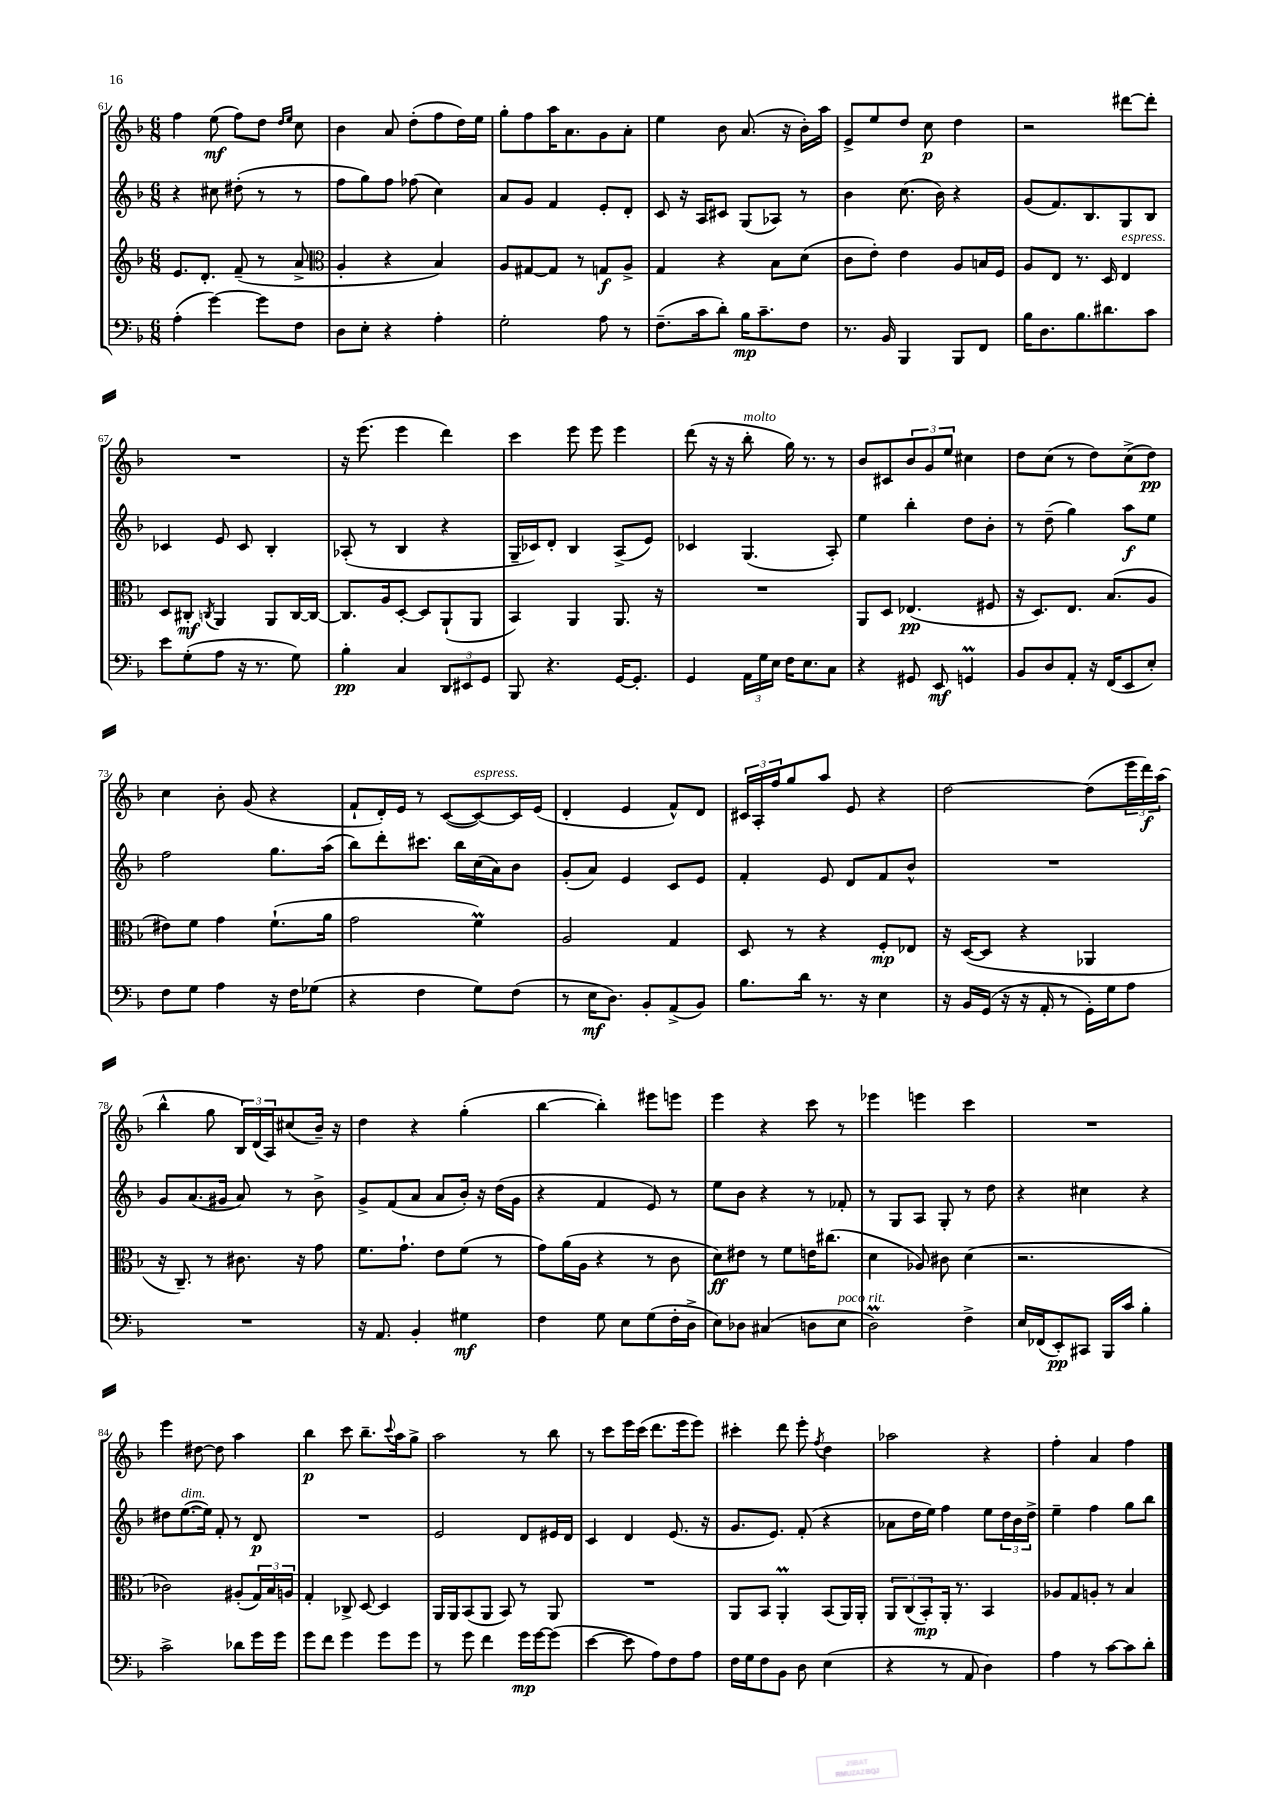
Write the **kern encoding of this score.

**kern	**dynam	**kern	**dynam	**kern	**dynam	**kern	**dynam
*part4	*part4	*part3	*part3	*part2	*part2	*part1	*part1
*staff4	*staff4	*staff3	*staff3	*staff2	*staff2	*staff1	*staff1
*clefF4	*	*clefG2	*	*clefG2	*	*clefG2	*
*k[b-]	*	*k[b-]	*	*k[b-]	*	*k[b-]	*
*M6/8	*	*M6/8	*	*M6/8	*	*M6/8	*
=61	=61	=61	=61	=61	=61	=61	=61
(4A'\	.	8.e/L	.	4r	.	4ff\	.
.	.	8.d'/J	.	.	.	.	.
[4g\)	.	.	.	8cc#X\	.	(8ee\	mf
.	.	(8f~/	.	(8dd#X'\	.	8ff\L)	.
8g\L]	.	8r	.	8r	.	8dd\J	.
.	.	.	.	.	.	16qqdd/LL	.
.	.	.	.	.	.	16qqee/JJ	.
8F\J	.	8a^/	.	8r	.	8cc\	.
=62	=62	=62	=62	=62	=62	=62	=62
*	*	*clefC3	*	*	*	*	*
8D\L	.	4A'/	.	8ff\L	.	4b-\	.
8E'\J	.	.	.	8gg\)	.	.	.
4r	.	4r	.	8ff\J	.	8a/	.
.	.	.	.	(8ff-X\	.	(8dd'\L	.
4A'\	.	4B-/)	.	4cc\)	.	8ff\	.
.	.	.	.	.	.	16dd\L)	.
.	.	.	.	.	.	16ee\JJ	.
=63	=63	=63	=63	=63	=63	=63	=63
2G'\	.	8A/L	.	8a/L	.	8gg'\L	.
.	.	[8G#X/	.	8g/J	.	8ff\	.
.	.	8G#/J]	.	4f/	.	16aa\K	.
.	.	.	.	.	.	8.a\	.
.	.	8r	.	.	.	.	.
8A\	.	8Gn/L	f	8e'/L	.	8g\	.
8r	.	8A^/J	.	8d'/J	.	8a'\J	.
=64	=64	=64	=64	=64	=64	=64	=64
(8.F~\L	.	4G/	.	8c/	.	4ee\	.
.	.	.	.	16r	.	.	.
16c\k	.	.	.	16A/KL	.	.	.
8d'\J)	.	4r	.	8c#X/J	.	8b-\	.
16B-\KL	mp	.	.	(8G/L	.	(8.a/	.
8.c~\	.	.	.	.	.	.	.
.	.	8B-\L	.	8A-X/J)	.	.	.
.	.	.	.	.	.	16r	.
8F\J	.	(8d\J	.	8r	.	16b-'\LL)	.
.	.	.	.	.	.	16aa\JJ	.
=65	=65	=65	=65	=65	=65	=65	=65
8.r	.	8c\L	.	4b-\	.	8e^/L	.
.	.	8e'\J)	.	.	.	8ee/	.
16BB-/	.	.	.	.	.	.	.
4BBB-/	.	4e\	.	(8.cc\	.	8dd/J	.
.	.	.	.	.	.	8cc\	p
.	.	.	.	16b-\)	.	.	.
8BBB-/L	.	8A/L	.	4r	.	4dd\	.
8FF/J	.	16Bn/L	.	.	.	.	.
.	.	16F/JJ	.	.	.	.	.
=66	=66	=66	=66	=66	=66	=66	=66
16B-\KL	.	8A/L	.	(8g/L	.	2r	.
8.D\	.	.	.	.	.	.	.
.	.	8E/J	.	8.f/)	.	.	.
8.B-\	.	8.r	.	.	.	.	.
.	.	.	.	8.B-/	.	.	.
8.d#X\	.	16D/	.	.	.	.	.
!	!	!LO:TX:a:i:t=espress.	!	!	!	!	!
.	.	4E/	.	8G/	.	[8ddd#X\L	.
8c\J	.	.	.	8B-/J	.	8ddd#'\J]	.
!!LO:LB:g=z
=67	=67	=67	=67	=67	=67	=67	=67
8e\L	.	8D/L	.	4c-X/	.	2.r	.
(8G'\	.	8C#X'/J	mf	.	.	.	.
.	.	8qCn/	.	.	.	.	.
8A\J	.	4AA/	.	8e/	.	.	.
16r	.	.	.	8c-/	.	.	.
8.r	.	.	.	.	.	.	.
.	.	8AA/L	.	4B-'/	.	.	.
8G\)	.	[16C/L	.	.	.	.	.
.	.	16C/JJ_	.	.	.	.	.
=68	=68	=68	=68	=68	=68	=68	=68
4B-'\	pp	8.C/L]	.	(8A-X'/	.	16r	.
.	.	.	.	.	.	(8.eee\	.
.	.	.	.	8r	.	.	.
.	.	16A/k	.	.	.	.	.
4C/	.	[8D'/J	.	4B-/	.	4eee\	.
.	.	8D/L]	.	.	.	.	.
12DD/L	.	(8AA`/	.	4r	.	4ddd\)	.
12EE#X/	.	.	.	.	.	.	.
.	.	8AA/J	.	.	.	.	.
12GG/J	.	.	.	.	.	.	.
=69	=69	=69	=69	=69	=69	=69	=69
8BBB-/	.	4BB-/)	.	16G~/LL	.	4ccc\	.
.	.	.	.	16c-X/J)	.	.	.
4.r	.	.	.	8d'/J	.	.	.
.	.	4AA/	.	4B-/	.	8eee\	.
.	.	.	.	.	.	8eee\	.
[16GG/KL	.	8.AA/	.	(8A^/L	.	4eee\	.
8.GG'/J]	.	.	.	.	.	.	.
.	.	.	.	8e/J)	.	.	.
.	.	16r	.	.	.	.	.
=70	=70	=70	=70	=70	=70	=70	=70
4GG/	.	2.r	.	4c-X/	.	(8ddd\	.
.	.	.	.	.	.	16r	.
.	.	.	.	.	.	16r	.
!	!	!	!	!	!	!LO:TX:a:i:t=molto	!
24AA\LL	.	.	.	(4.G/	.	8bb-'\	.
24G\	.	.	.	.	.	.	.
24E\JJ	.	.	.	.	.	.	.
16F\KL	.	.	.	.	.	16gg\)	.
8.E\	.	.	.	.	.	8.r	.
8C\J	.	.	.	8A'/)	.	8r	.
=71	=71	=71	=71	=71	=71	=71	=71
4r	.	8AA/L	.	4ee\	.	8b-/L	.
.	.	8D/J	.	.	.	8c#X/	.
8GG#X/	.	(4.E-X/	pp	4bb-'\	.	12b-/	.
.	.	.	.	.	.	12g/	.
8EE/	mf	.	.	.	.	.	.
.	.	.	.	.	.	12ee/J	.
4GGnM/	.	.	.	8dd\L	.	4cc#X\	.
.	.	8F#X/	.	8b-'\J	.	.	.
=72	=72	=72	=72	=72	=72	=72	=72
8BB-/L	.	16r	.	8r	.	8dd\L	.
.	.	8.D/L)	.	.	.	.	.
8D/	.	.	.	(8dd~\	.	(8cc\J	.
8AA'/J	.	8.E/J	.	4gg\)	.	8r	.
16r	.	.	.	.	.	8dd\L)	.
(16FF/KL	.	(8.B-/L	.	.	.	.	.
8EE/	.	.	.	8aa\L	f	(8cc^\	.
8E'/J)	.	8A/J	.	8ee\J	.	8dd\J)	pp
!!LO:LB:g=z
=73	=73	=73	=73	=73	=73	=73	=73
8F\L	.	8e#X\L)	.	2ff\	.	4cc\	.
8G\J	.	8f\J	.	.	.	.	.
4A\	.	4g\	.	.	.	8b-'\	.
.	.	.	.	.	.	(8g/	.
16r	.	(8.f`\L	.	8.gg\L	.	4r	.
16F\KL	.	.	.	.	.	.	.
(8G-X\J	.	.	.	.	.	.	.
.	.	16a\Jk	.	(16aa\Jk	.	.	.
=74	=74	=74	=74	=74	=74	=74	=74
4r	.	2g\	.	8bb-\L)	.	8f`/L	.
.	.	.	.	8ddd'\	.	16d'/L)	.
.	.	.	.	.	.	16e/JJ	.
4F\	.	.	.	8.ccc#X\J	.	8r	.
.	.	.	.	.	.	([8c/L	.
.	.	.	.	16bb-\LL	.	.	.
!	!	!	!	!	!	!LO:TX:a:i:t=espress.	!
8G\L)	.	4fM\)	.	(16cc\	.	8c/_)	.
.	.	.	.	16a\J)	.	.	.
(8F\J	.	.	.	8b-\J	.	16c/L]	.
.	.	.	.	.	.	(16e/JJ	.
=75	=75	=75	=75	=75	=75	=75	=75
8r	.	2A/	.	(8g'/L	.	4d'/	.
16E\KL	mf	.	.	8a/J)	.	.	.
8.D\J)	.	.	.	.	.	.	.
.	.	.	.	4e/	.	4e/	.
8BB-'/L	.	.	.	.	.	.	.
(8AA^/	.	4G/	.	8c/L	.	8f^^/L)	.
8BB-/J)	.	.	.	8e/J	.	8d/J	.
=76	=76	=76	=76	=76	=76	=76	=76
8.B-\L	.	8D/	.	4f'/	.	24c#X/LL	.
.	.	.	.	.	.	24A'/	.
.	.	.	.	.	.	24ff/J	.
.	.	8r	.	.	.	8gg/	.
16d\Jk	.	.	.	.	.	.	.
8.r	.	4r	.	8e/	.	8aa/J	.
.	.	.	.	8d/L	.	8e/	.
16r	.	.	.	.	.	.	.
4E\	.	8F'/L	mp	8f/	.	4r	.
.	.	8E-X/J	.	8b-^^/J	.	.	.
=77	=77	=77	=77	=77	=77	=77	=77
16r	.	16r	.	2.r	.	[2dd\	.
16BB-/LL	.	([16D/KL	.	.	.	.	.
(16GG/JJ	.	8D/J]	.	.	.	.	.
16r	.	.	.	.	.	.	.
16r	.	4r	.	.	.	.	.
16AA'/	.	.	.	.	.	.	.
8r	.	.	.	.	.	.	.
16GG'\LL)	.	4AA-X/	.	.	.	(8dd\L]	.
16G\J	.	.	.	.	.	.	.
8A\J	.	.	.	.	.	24eee\L	.
.	.	.	.	.	.	24ddd\)	f
.	.	.	.	.	.	(24aa\JJ	.
!!LO:LB:g=z
=78	=78	=78	=78	=78	=78	=78	=78
2.r	.	16r	.	8g/L	.	4bb-^^\	.
.	.	8.C~/)	.	.	.	.	.
.	.	.	.	(8.a/	.	.	.
.	.	8r	.	.	.	8gg\	.
.	.	.	.	16g#X/Jk	.	.	.
.	.	8.c#X\	.	8a/)	.	24B-/LL)	.
.	.	.	.	.	.	(24d/	.
.	.	.	.	.	.	24A/J)	.
.	.	.	.	8r	.	(8cc#X/	.
.	.	16r	.	.	.	.	.
.	.	8g\	.	8b-^\	.	16b-~/Jk)	.
.	.	.	.	.	.	16r	.
=79	=79	=79	=79	=79	=79	=79	=79
16r	.	8.f\L	.	8g^/L	.	4dd\	.
8.AA/	.	.	.	.	.	.	.
.	.	.	.	(8f/	.	.	.
.	.	8.g`\J	.	.	.	.	.
4BB-'/	.	.	.	8a/J	.	4r	.
.	.	8e\L	.	8a/L	.	.	.
4G#X\	mf	(8f\J	.	16b-'/Jk)	.	(4gg'\	.
.	.	.	.	16r	.	.	.
.	.	8r	.	(16dd\LL	.	.	.
.	.	.	.	16g\JJ	.	.	.
=80	=80	=80	=80	=80	=80	=80	=80
4F\	.	8g\L)	.	4r	.	[4bb-\	.
.	.	(16a\L	.	.	.	.	.
.	.	16A\JJ	.	.	.	.	.
8G\	.	4r	.	4f/	.	4bb-'\])	.
8E\L	.	.	.	.	.	.	.
(8G\	.	8r	.	8e/)	.	8eee#X\L	.
16F'\L	.	8c\	.	8r	.	8eeen\J	.
16D^\JJ	.	.	.	.	.	.	.
=81	=81	=81	=81	=81	=81	=81	=81
8E\L)	.	8d\L)	ff	8ee\L	.	4eee\	.
8D-X\J	.	8e#X\J	.	8b-\J	.	.	.
(4C#X/	.	8r	.	4r	.	4r	.
.	.	8f\L	.	.	.	.	.
8Dn\L	.	16en\K	.	8r	.	8ccc\	.
.	.	(8.cc#X\J	.	.	.	.	.
!LO:TX:a:i:t=poco rit.	!	!	!	!	!	!	!
8E\J	.	.	.	8f-X'/	.	8r	.
=82	=82	=82	=82	=82	=82	=82	=82
2DM\)	.	4d\	.	8r	.	4eee-X\	.
.	.	.	.	8G/L	.	.	.
.	.	8A-X/)	.	8A/J	.	4eeen\	.
.	.	8c#X\	.	8G'/	.	.	.
4F^\	.	(4d\	.	8r	.	4ccc\	.
.	.	.	.	8dd\	.	.	.
=83	=83	=83	=83	=83	=83	=83	=83
16E/LL	.	2.r	.	4r	.	2.r	.
(16FF-X/J	.	.	.	.	.	.	.
8EE'/)	pp	.	.	.	.	.	.
8CC#X/J	.	.	.	4cc#X\	.	.	.
16BBB-/LL	.	.	.	.	.	.	.
16c/JJ	.	.	.	.	.	.	.
4B-'\	.	.	.	4r	.	.	.
!!LO:LB:g=z
=84	=84	=84	=84	=84	=84	=84	=84
2c^\	.	2c-X\)	.	8dd#X\L	.	4eee\	.
!	!	!	!	!LO:TX:a:i:t=dim.	!	!	!
.	.	.	.	([8.ee\	.	.	.
.	.	.	.	.	.	[8dd#X\	.
.	.	.	.	16ee\Jk])	.	.	.
.	.	.	.	8f'/	.	8dd#\]	.
8d-X\L	.	(8A#X'/L	.	8r	.	4aa\	.
16g\L	.	24G/L)	.	8d/	p	.	.
.	.	24B-/	.	.	.	.	.
16g\JJ	.	.	.	.	.	.	.
.	.	24An/JJ	.	.	.	.	.
=85	=85	=85	=85	=85	=85	=85	=85
8g\L	.	4G'/	.	2.r	.	4bb-\	p
8f\J	.	.	.	.	.	.	.
4g\	.	8C-X^/	.	.	.	8ccc\	.
.	.	[8D/	.	.	.	8.bb-~\L	.
8g\L	.	4D/]	.	.	.	.	.
.	.	.	.	.	.	8qqccc/	.
.	.	.	.	.	.	16aa\k	.
8g\J	.	.	.	.	.	8gg^\J	.
=86	=86	=86	=86	=86	=86	=86	=86
8r	.	16AA/LL	.	2e/	.	2aa\	.
.	.	16AA/J	.	.	.	.	.
8g\	.	(8BB-/	.	.	.	.	.
4f\	.	8AA/J	.	.	.	.	.
.	.	8BB-/)	.	.	.	.	.
16g\LL	mp	8r	.	8d/L	.	8r	.
[16g\J	.	.	.	.	.	.	.
(8g\J]	.	8AA/	.	16e#X/L	.	8bb-\	.
.	.	.	.	16d/JJ	.	.	.
=87	=87	=87	=87	=87	=87	=87	=87
[4e\	.	2.r	.	4c/	.	8r	.
.	.	.	.	.	.	8ccc\L	.
8e\]	.	.	.	4d/	.	16eee\L	.
.	.	.	.	.	.	(16ccc\JJ	.
8A\L)	.	.	.	.	.	8.ddd\L	.
8F\	.	.	.	(8.e/	.	.	.
.	.	.	.	.	.	16eee\k	.
8A\J	.	.	.	.	.	8eee\J)	.
.	.	.	.	16r	.	.	.
=88	=88	=88	=88	=88	=88	=88	=88
16F\LL	.	8AA/L	.	8.g/L	.	4ccc#X'\	.
16G\J	.	.	.	.	.	.	.
8F\	.	8BB-/J	.	.	.	.	.
.	.	.	.	8.e/J)	.	.	.
8BB-\J	.	4AAm'/	.	.	.	8ddd\	.
8D\	.	.	.	(8f'/	.	8eee'\	.
.	.	.	.	.	.	8qff/	.
(4E\	.	(8BB-/L	.	4r	.	4dd\	.
.	.	16AA/L)	.	.	.	.	.
.	.	16AA'/JJ	.	.	.	.	.
=89	=89	=89	=89	=89	=89	=89	=89
4r	.	12AA/L	.	8a-X\L	.	2aa-X\	.
.	.	(12C/	.	.	.	.	.
.	.	.	.	16dd\L	.	.	.
.	.	12BB-'/)	mp	.	.	.	.
.	.	.	.	16ee\JJ)	.	.	.
8r	.	16AA'/Jk	.	4ff\	.	.	.
.	.	8.r	.	.	.	.	.
8AA/	.	.	.	.	.	.	.
4D\)	.	4BB-/	.	8ee\L	.	4r	.
.	.	.	.	24dd\L	.	.	.
.	.	.	.	24b-\	.	.	.
.	.	.	.	24dd^\JJ	.	.	.
=90	=90	=90	=90	=90	=90	=90	=90
4A\	.	8A-X/L	.	4ee~\	.	4ff'\	.
.	.	8G/	.	.	.	.	.
8r	.	8An'/J	.	4ff\	.	4a/	.
[8c\L	.	8r	.	.	.	.	.
8c\]	.	4B-/	.	8gg\L	.	4ff\	.
8d'\J	.	.	.	8bb-\J	.	.	.
==	==	==	==	==	==	==	==
*-	*-	*-	*-	*-	*-	*-	*-
